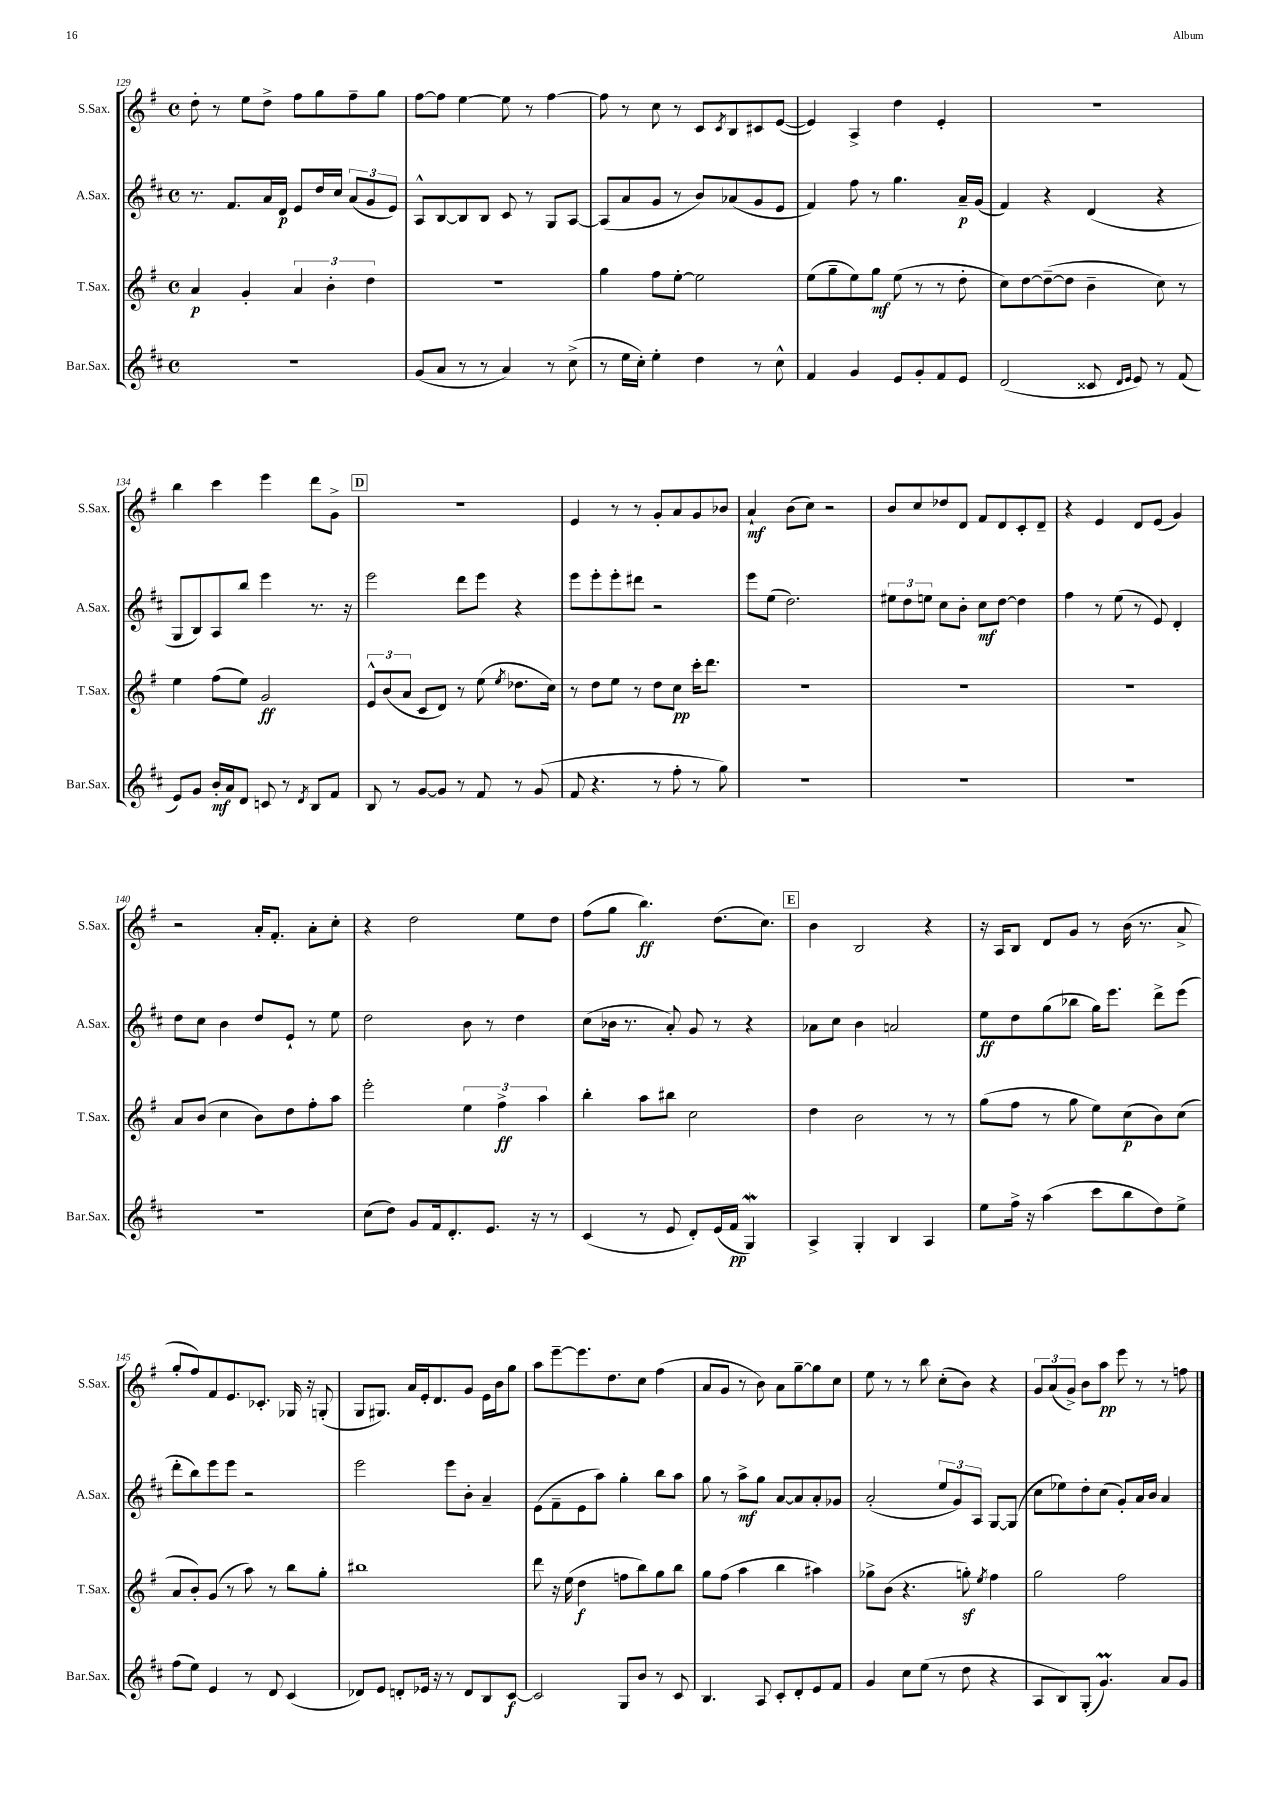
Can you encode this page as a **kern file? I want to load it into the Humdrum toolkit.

**kern	**kern	**kern	**kern
*staff4	*staff3	*staff2	*staff1
*clefG2	*clefG2	*clefG2	*clefG2
*k[f#c#]	*k[f#]	*k[f#c#]	*k[f#]
*M4/4	*M4/4	*M4/4	*M4/4
*met(c)	*met(c)	*met(c)	*met(c)
1r	4a	8.r	8dd'
.	.	.	8r
.	.	8.f#	.
.	4g'	.	8ee
.	.	16a	8dd^
.	.	16d	.
.	6a	8e	8ff#
.	.	16dd	8gg
.	6b'	.	.
.	.	16cc#	.
.	.	(12a	8ff#~
.	6dd	12g	.
.	.	.	8gg
.	.	12e)	.
=	=	=	=
(8g	1r	8A^^	[8ff#
8a	.	[8B	8ff#]
8r	.	8B]	[4ee
8r	.	8B	.
4a)	.	8c#	8ee]
.	.	8r	8r
8r	.	8G	[4ff#
(8cc#^	.	[8A	.
=	=	=	=
8r	4gg	(8A]	8ff#]
16ee	.	8a	8r
16cc#')	.	.	.
4ee'	8ff#	8g	8cc
.	[8ee'	8r	8r
4dd	2ee]	8b)	8c
.	.	.	8qc
.	.	(8a-	8B
8r	.	8g	8c#
8cc#^^	.	8e	([8e
=	=	=	=
4f#	(8ee	4f#)	4e])
.	8gg~	.	.
4g	8ee)	8ff#	4A^
.	8gg	8r	.
8e	(8ee	4.gg	4dd
8g'	8r	.	.
8f#	8r	.	4e'
8e	8dd'	16a~	.
.	.	(16g	.
=	=	=	=
(2d	8cc)	4f#)	1r
.	[8dd	.	.
.	(8dd~_	4r	.
.	8dd]	.	.
8c##	4b~	(4d	.
16qqd	.	.	.
16qqe	.	.	.
8e)	.	.	.
8r	8cc)	4r	.
(8f#	8r	.	.
=	=	=	=
8e)	4ee	8G	4bb
8g	.	8B)	.
16b'	(8ff#	8A	4ccc
16a	.	.	.
8d	8ee)	8bb	.
8c	2g	4eee	4eee
8r	.	.	.
8qd	.	.	.
8B	.	8.r	8ddd
8f#	.	.	8g^
.	.	16r	.
=	=	=	=
8B	12e^^	2eee	1r
.	(12b	.	.
8r	.	.	.
.	12a	.	.
[8g	8c	.	.
8g]	8d)	.	.
8r	8r	8ddd	.
8f#	(8ee	8eee	.
.	8qee	.	.
8r	8.dd-	4r	.
(8g	.	.	.
.	16cc)	.	.
=	=	=	=
8f#	8r	8eee	4e
4.r	8dd	8eee'	.
.	8ee	8eee'	8r
.	8r	8ddd#	8r
8r	8dd	2r	8g'
8ff#'	8cc	.	8a
8r	16ccc'	.	8g
.	8.ddd	.	.
8gg)	.	.	8b-
=	=	=	=
1r	1r	8eee	4a`
.	.	(8ee	.
.	.	2.dd)	(8b
.	.	.	8cc)
.	.	.	2r
=	=	=	=
1r	1r	12ee#	8b
.	.	12dd	.
.	.	.	8cc
.	.	12ee	.
.	.	8cc#	8dd-
.	.	8b'	8d
.	.	8cc#	8f#
.	.	[8dd	8d
.	.	4dd]	8c'
.	.	.	8d~
=	=	=	=
1r	1r	4ff#	4r
.	.	8r	4e
.	.	(8ee	.
.	.	8r	8d
.	.	8e)	(8e
.	.	4d'	4g)
=	=	=	=
1r	8a	8dd	2r
.	(8b	8cc#	.
.	4cc	4b	.
.	8b)	8dd	16a'
.	.	.	8.f#'
.	8dd	8e`	.
.	8ff#'	8r	8a'
.	8aa	8ee	8cc'
=	=	=	=
(8cc#	2eee'	2dd	4r
8dd)	.	.	.
8g	.	.	2dd
16f#	.	.	.
8.d'	.	.	.
.	6ee	8b	.
8.e	.	8r	.
.	6ff#^	.	.
.	.	4dd	8ee
16r	.	.	.
.	6aa	.	.
8r	.	.	8dd
=	=	=	=
(4c#	4bb'	(8cc#	(8ff#
.	.	16b-	8gg
.	.	8.r	.
8r	8aa	.	4.bb)
8e	8bb#	8a')	.
8d')	2cc	8g	.
(16e	.	8r	(8.dd
16f#	.	.	.
4G)	.	4r	.
.	.	.	8.cc)
=	=	=	=
4A^	4dd	8a-	4b
.	.	8cc#	.
4G'	2b	4b	2B
4B	.	2a	.
4A	8r	.	4r
.	8r	.	.
=	=	=	=
8ee	(8gg	8ee	16r
.	.	.	16A
16ff#^	8ff#	8dd	8B
16r	.	.	.
(4aa	8r	(8gg	8d
.	8gg	8bb-	8g
8ccc#	8ee)	16gg)	8r
.	.	8.eee	.
8bb	(8cc	.	(16b
.	.	.	8.r
8dd)	8b)	8ddd^	.
8ee^	(8cc	(8eee	8a^
=	=	=	=
(8ff#	8a	8ddd'	8gg'
8ee)	8b')	8bb)	8ff#)
4e	(8g	8eee	8f#
.	8r	8eee	8.e
8r	8aa)	2r	.
.	.	.	8.c-'
8d	8r	.	.
(4c#	8bb	.	16G-
.	.	.	16r
.	8gg'	.	(8G'
=	=	=	=
8d-)	1bb#	2eee	8G
8e	.	.	8.G#)
8d'	.	.	.
.	.	.	16a
16e-	.	.	16e'
16r	.	.	8.d
8r	.	8eee	.
8d	.	8b'	8g
8B	.	4a~	16e
.	.	.	16b
[8c#	.	.	8gg
=	=	=	=
2c#]	8ddd	(8e	8aa
.	16r	8f#~	[8eee~
.	(16ee	.	.
.	4dd	8e	8.eee]
.	.	8aa)	.
.	.	.	8.dd
8G	8ff	4gg'	.
8b	8bb)	.	8cc
8r	8gg	8bb	(4ff#
8c#	8bb	8aa	.
=	=	=	=
4.B	8gg	8gg	8a
.	(8ff#	8r	8g
.	4aa	8aa^	8r
8A	.	8gg	8b)
8c#'	4bb	[8a	8a
8d'	.	8a]	[8gg~
8e	4aa#)	8a'	8gg]
8f#	.	8g-	8cc
=	=	=	=
4g	8gg-^	(2a'	8ee
.	(8b	.	8r
8cc#	4.r	.	8r
(8ee	.	.	8bb
8r	.	12ee	(8cc'
.	.	12g)	.
8dd	8gg')	.	8b)
.	.	12A	.
.	8qee	.	.
4r	4ff#	[8G	4r
.	.	(8G]	.
=	=	=	=
8A	2gg	8cc#	12g
.	.	.	(12a
8B)	.	8ee-)	.
.	.	.	12g^)
(8G'	.	8dd'	8b
4.g)	.	(8cc#	8aa
.	2ff#	8g')	8eee
.	.	16a	8r
.	.	16b	.
8a	.	4a	8r
8g	.	.	8ff
==	==	==	==
*-	*-	*-	*-
